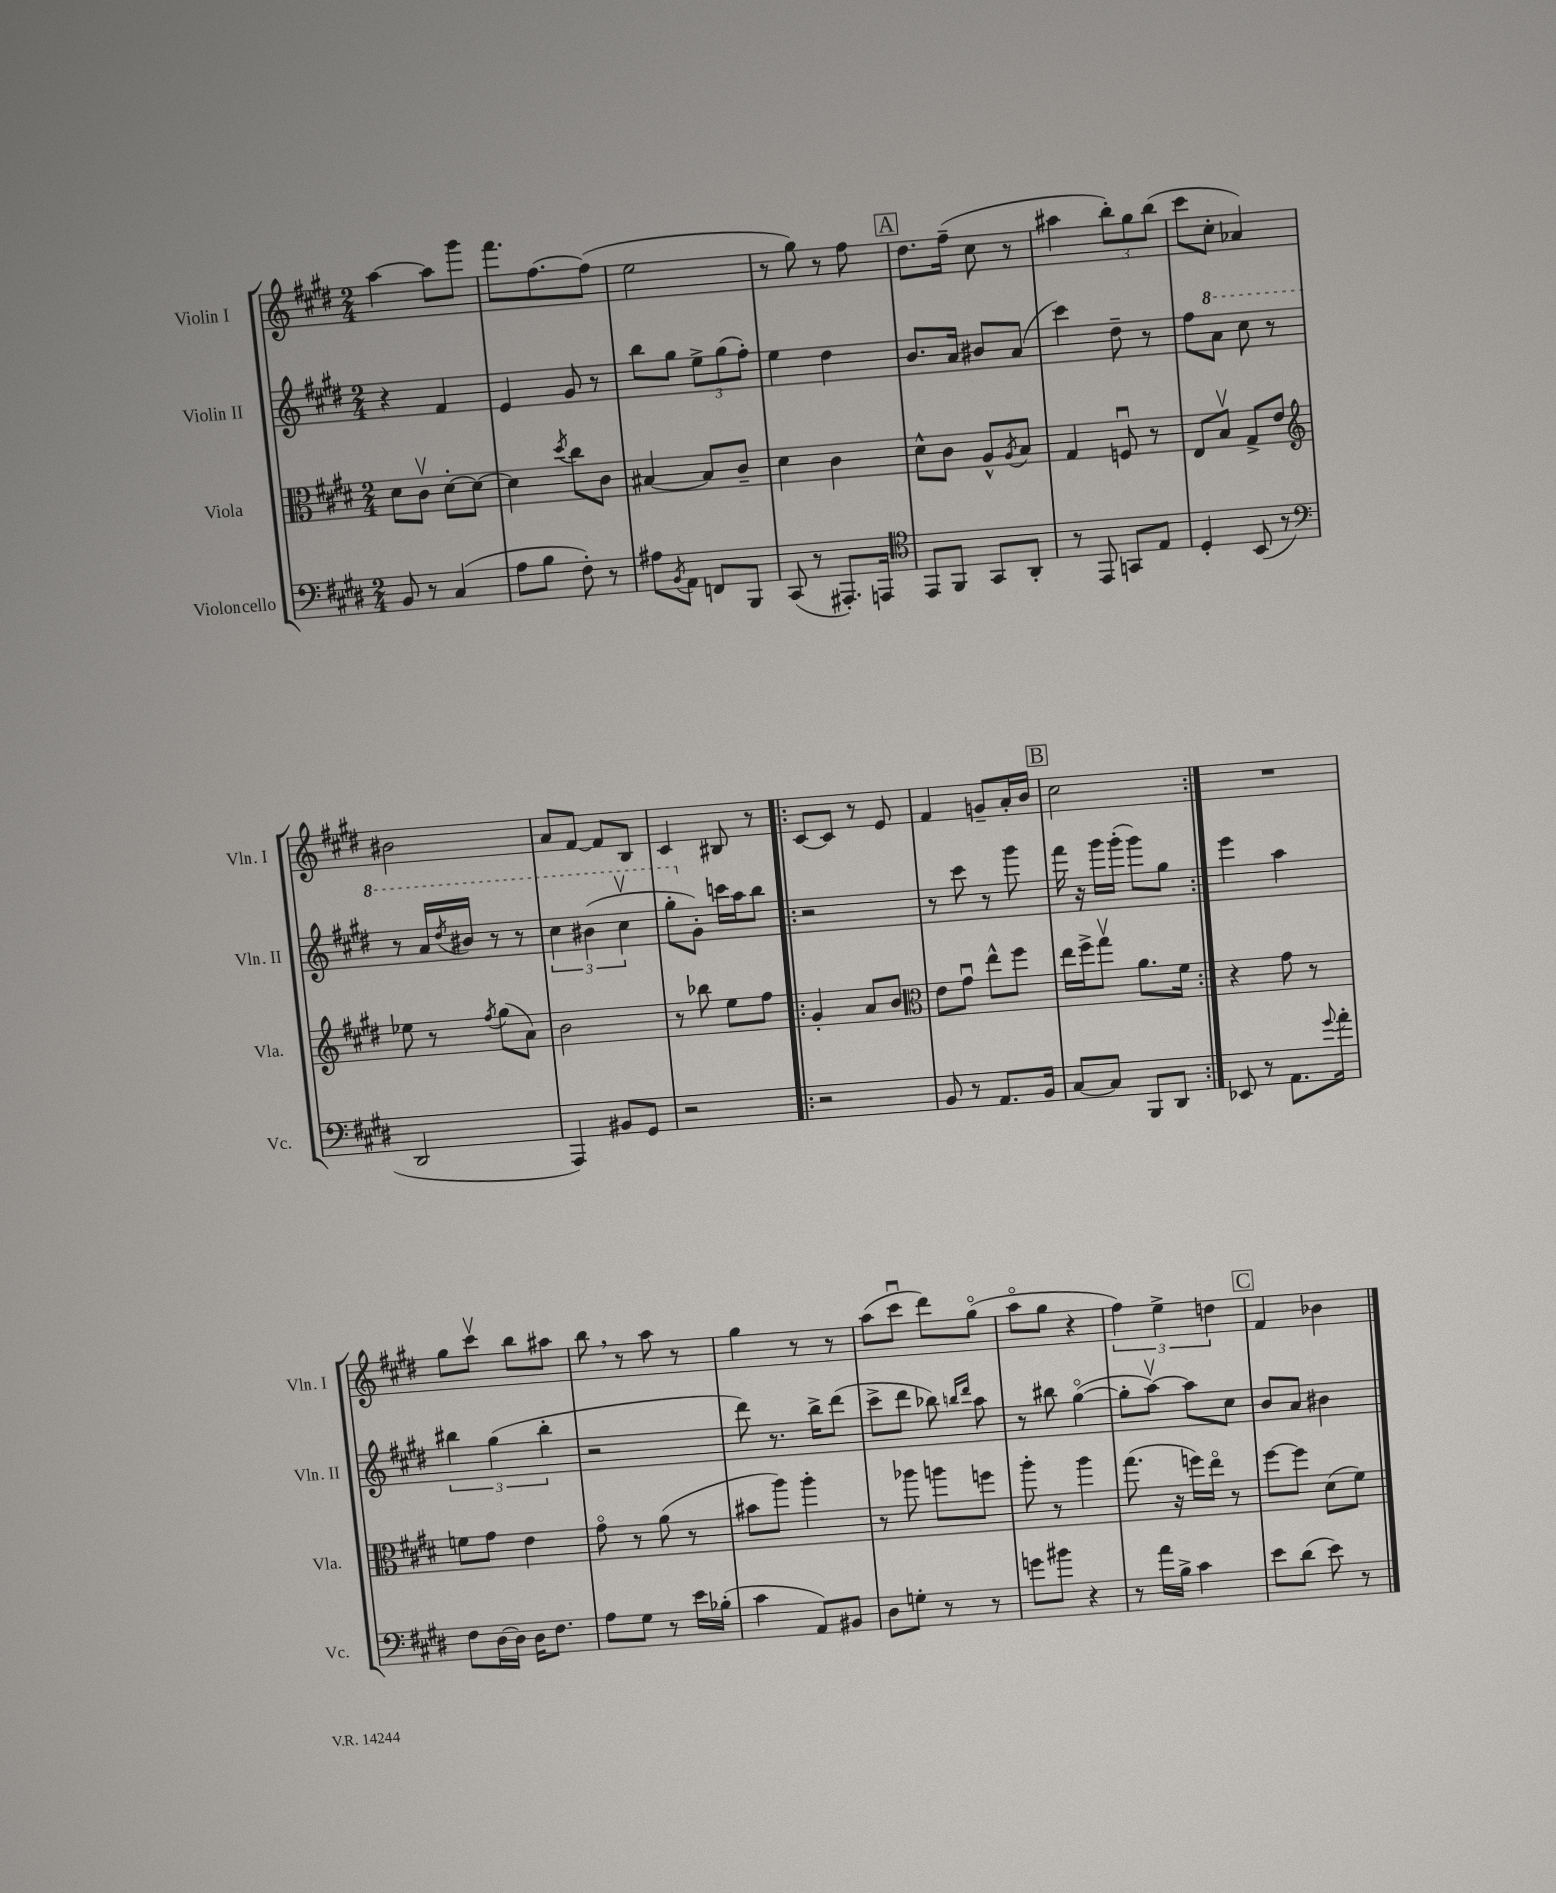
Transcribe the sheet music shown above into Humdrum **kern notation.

**kern	**kern	**kern	**kern
*staff4	*staff3	*staff2	*staff1
*clefF4	*clefC3	*clefG2	*clefG2
*k[f#c#g#d#]	*k[f#c#g#d#]	*k[f#c#g#d#]	*k[f#c#g#d#]
*M2/4	*M2/4	*M2/4	*M2/4
8BB/	8d#\L	4r	[4aa\
8r	8c#v\J	.	.
(4C#/	[8d#'\L	4f#/	8aa\]L
.	8d#\_J	.	8ggg#\J
=	=	=	=
8A\L	4d#\]	4e/	8.fff#\L
8B\J	.	.	.
.	.	.	[8.ff#\
.	8qdd#/	.	.
8F#'\)	8cc#\L	8g#/	.
8r	8c#\J	8r	(8ff#\]J
=	=	=	=
8A#\L	[4B#/	8bb\L	2ee\
8qBB/	.	.	.
8AA\J	.	8gg#\J	.
8FF/L	8B#/]L	12ee^\L	.
.	.	(12gg#\	.
8BBB/J	8c#~/J	.	.
.	.	12ff#'\J)	.
=	=	=	=
(8CC#/	4d#\	4ee\	8r
8r	.	.	8gg#\)
8.AAA#'/L)	4c#\	4dd#\	8r
.	.	.	8ff#\
16AAA/Jk	.	.	.
=	=	=	=
*clefC4	*	*	*
8EE/L	8d#^^\L	8.b/L	8.dd#\L
8FF#/J	8c#\J	.	.
.	.	16a/Jk	(16ff#~\Jk
8GG#/L	8A^^/L	8b#/L	8cc#\
.	8qA/	.	.
8AA'/J	8B/J	(8a/J	8r
=	=	=	=
8r	4G#/	4ccc#\)	4aa#\
8EE/	.	.	.
8GG/L	8Fu/	8dd#~\	12bb'\L)
.	.	.	12gg#\
8E/J	8r	8r	.
.	.	.	(12bb\J
=	=	=	=
4D#'/	8E/L	8ff#\L	8ccc#\L
.	8Bv/J	8aa\J	8cc#'\J
(8BB/	8G#^/L	8ccc#\	4a-/)
8r	8e/J	8r	.
=	=	=	=
*clefF4	*clefG2	*	*
2DD#/	8ee-\	8r	2b#\
.	8r	16aa/LL	.
.	.	8qddd#/	.
.	.	16bb#/JJ	.
.	8qff#/	.	.
.	(8gg#\L	8r	.
.	8a\J)	8r	.
=	=	=	=
4AAA/)	2b\	6ccc#\	8a/L
.	.	.	[8f#/J
.	.	(6bb#\	.
8BB#/L	.	.	8f#/]L
.	.	6ccc#v\	.
8GG#/J	.	.	8B/J
=	=	=	=
2r	8r	8ggg#'\L	4c#/
.	8bb-\	8g#'\J)	.
.	8ee\L	16ccc\LL	8B#/
.	.	16aa\J	.
.	8ff#\J	8bb\J	8r
=!|:	=!|:	=!|:	=!|:
2r	4g#'/	2r	[8c#/L
.	.	.	8c#/]J
.	8a/L	.	8r
.	8b/J	.	8e/
=	=	=	=
*	*clefC3	*	*
8BB/	8e\L	8r	4f#/
8r	8g#u\J	8ccc#\	.
8.AA/L	8ee^^\L	8r	8g~/L
.	8ff#\J	8ggg#\	16a'/L
16BB/Jk	.	.	16b/JJ
=	=	=	=
[8C#/L	16ee\LL	16fff#\	2cc#\
.	16ff#^\J	16r	.
8C#/]J	8gg#v\J	16ggg#\LL	.
.	.	(16ggg#'\JJ	.
8BBB/L	8.a\L	8ggg#\L)	.
8DD#/J	.	8gg#\J	.
.	16f#\Jk	.	.
=:|!	=:|!	=:|!	=:|!
8EE-/	4r	4eee\	2r
8r	.	.	.
8.AA\L	8g#\	4aa\	.
.	8r	.	.
8qqg#/	.	.	.
16a'\Jk	.	.	.
=	=	=	=
8F#\L	8f\L	6bb#\	8gg#\L
[16D#\L	8g#\J	.	8ccc#v\J
.	.	(6gg#\	.
16D#\]JJ	.	.	.
16D#\LK	4e\	.	8bb\L
8.F#\J	.	.	.
.	.	6bb#'\	.
.	.	.	8aa#\J
=	=	=	=
8A\L	8g#o\	2r	8bb\
8G#\J	8r	.	8r
8r	(8a\	.	8aa\
16e\LL	8r	.	8r
(16B-'\JJ	.	.	.
=	=	=	=
4c#\	8b#\L	8ddd#\)	4gg#\
.	8aa\J)	8.r	.
8AA/L)	4aa'\	.	8r
.	.	16bb^\LK	.
8BB#/J	.	(8ddd#\J	8r
=	=	=	=
8D#\L	8r	8ccc#^\L	(8aa\L
8G'\J	8aa-\	8ddd#\J	8ccc#u\J
8r	8aa\L	8bb-\)	8ddd#\L)
.	.	16qqbb/LL	.
.	.	16qqddd#/JJ	.
8r	8ff\J	8aa\	(8gg#o\J
=	=	=	=
8g\L	8aa'\	8r	8aao\L
8b#\J	8r	8bb#\	8gg#\J
4r	4aa\	([4gg#o\	4r
=	=	=	=
8r	(8.gg#\	8gg#'\]L	6ff#\)
16a\LL	.	[8aav\J)	.
.	.	.	6ee^\
16B^\JJ	16r	.	.
4c#\	16ff\LL)	8aa\]L	.
.	16eeo\JJ	.	.
.	.	.	6dd\
.	8r	8cc#\J	.
=	=	=	=
8e\L	[8ff#\L	8b/L	4f#/
(8d#\J	8ff#\]J	8a/J	.
8e\)	(8d#\L	4b#\	4b-\
8r	8f#\J)	.	.
==	==	==	==
*-	*-	*-	*-
